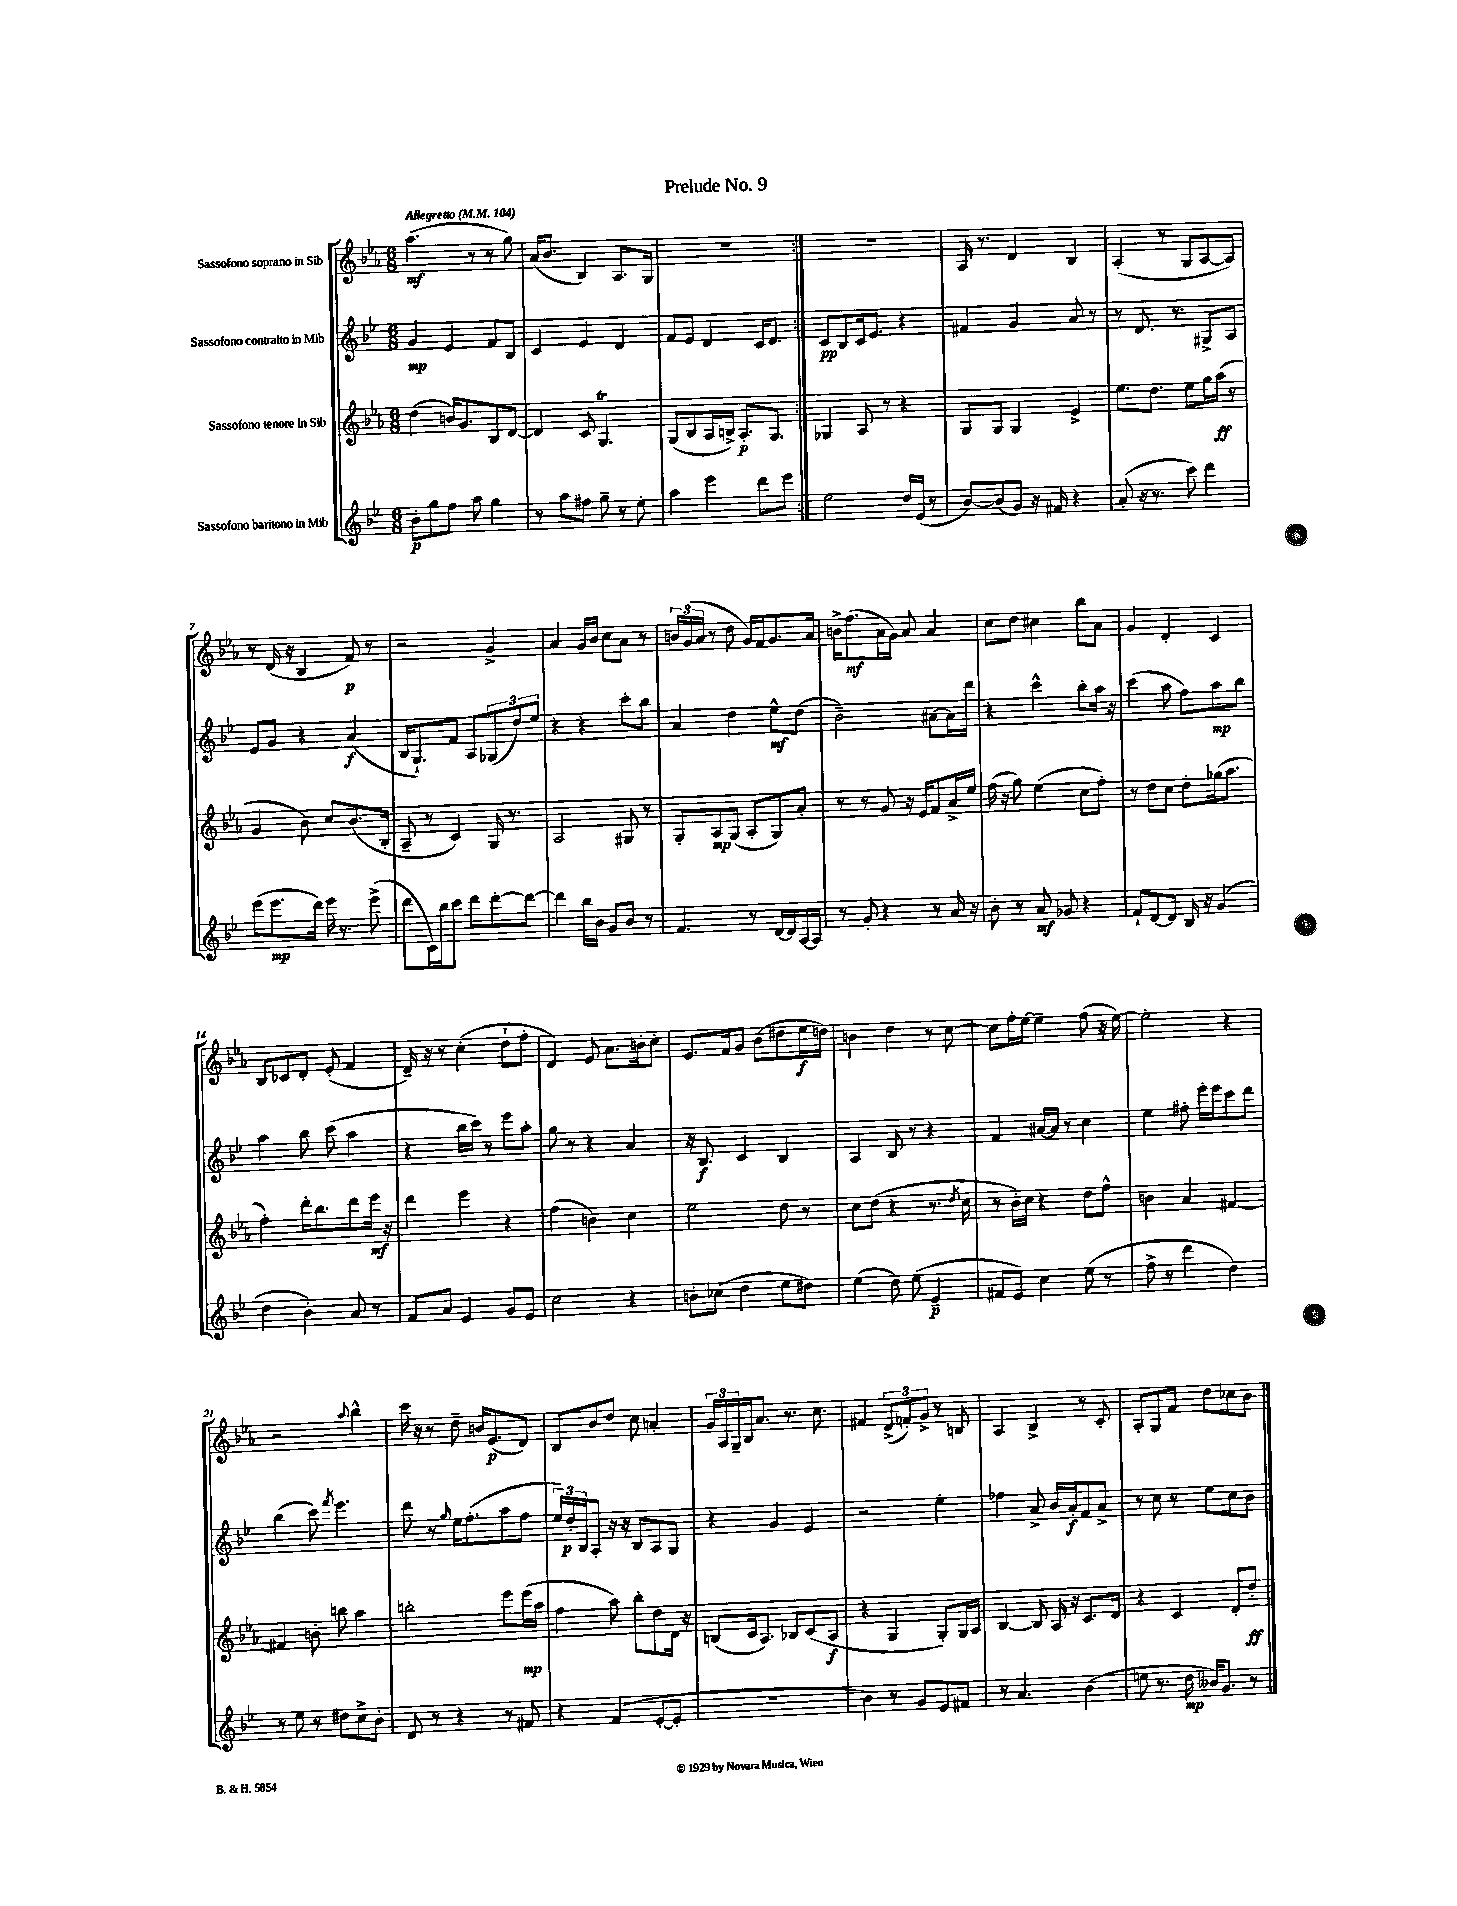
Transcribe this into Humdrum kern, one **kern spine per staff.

**kern	**kern	**kern	**kern
*staff4	*staff3	*staff2	*staff1
*clefG2	*clefG2	*clefG2	*clefG2
*k[b-e-]	*k[b-e-a-]	*k[b-e-]	*k[b-e-a-]
*M6/8	*M6/8	*M6/8	*M6/8
*MM104	*MM104	*MM104	*MM104
8b-'\L	(4dd\	4g/	(4.aa-\
8gg\	.	.	.
8ff\J	16b/LK)	4e-/	.
.	8.g/	.	.
8aa\	.	.	8r
4gg\	8B-/	8f/L	8r
.	[8d/J	8B-/J	8gg\)
=	=	=	=
8r	4d/]	4c/	(16a-/LK
.	.	.	8.b-/J
8aa\L	.	.	.
8ff#\J	8c/	4e-/	4B-/)
8gg~\	4.G/	.	.
8r	.	4d/	8.A-/L
8ee-'\	.	.	.
.	.	.	16G/Jk
=	=	=	=
4aa\	(8G/L	8f/L	2.r
.	8B-/	8e-/J	.
4eee-\	16A-/L	4d/	.
.	16B^/JJ)	.	.
.	8.A-'/L	.	.
8ddd\L	.	16c/LK	.
.	8.G/J	8.d/J	.
8eee-\J	.	.	.
=:|!	=:|!	=:|!	=:|!
2ee-\	4G-/	8c/L	2.r
.	.	8B-/	.
.	8A-/	16c/k	.
.	.	8.e-/J	.
.	8r	.	.
16dd/LL	4r	4r	.
(16e-/JJ	.	.	.
8r	.	.	.
=	=	=	=
[8b-/L)	8G/L	4f#/	16A-/
.	.	.	8.r
(8b-/]	8G/J	.	.
8g/J)	4G/	4g/	4d/
16r	.	.	.
16f#/	.	.	.
4r	4e-^/	8a/	4B-/
.	.	8r	.
=	=	=	=
(8a'/	8.ee-\L	8r	(4A-'/
16r	.	8.d/	.
8.r	8.dd\J	.	.
.	.	.	8r
.	.	8.r	.
8ccc\)	8ee-\L	.	8G/L
4ddd\	16gg\L	8G#^/L	[8A-/
.	(16aa-\JJ	.	.
.	8r	8A/J	8A-/]J)
=	=	=	=
(8eee-\L	4g/	8e-/L	8r
8.eee-\	.	8g/J	(16d/
.	.	.	16r
.	8b-\)	4r	4B-/
16ddd\Jk)	.	.	.
16eee-\	8cc/L	.	.
8.r	.	.	.
.	(8.b-/	(4a/	8f/)
(8eee-^\	.	.	8r
.	16B-'/Jk	.	.
=	=	=	=
8ddd\L	8A-~/	16B-/LK	2r
.	.	8.G`/)	.
16c\L)	8r	.	.
16bb-\J	.	.	.
8ccc\J	4c/)	8f/J	.
8ddd\L	.	8A/L	.
[8ddd'\	16G/	(12G-/	4g^/
.	8.r	.	.
.	.	12dd/)	.
8ddd\_J	.	.	.
.	.	12ee-/J	.
=	=	=	=
4ddd\]	2A-/	4r	4a-/
16bb-\LL	.	4r	16g/LL
16b-\JJ	.	.	16b-/JJ
8g/L	.	.	8cc\L
8b-/J	8G#/	8ccc'\L	8a-\J
8r	8r	8bb-\J	8r
=	=	=	=
4.f/	8G'/L	4a/	24b/LL
.	.	.	(24g/
.	.	.	24a-/JJ
.	8A-/	.	8r
.	(8G/J	4dd\	8dd\
8r	8A-'/L	.	16g/LL)
.	.	.	16f/J
[16d/LL	8G/)	8ee-^^\L	8.g/
16d/]	.	.	.
[16A/	8a-'/J	(8dd\J	.
16A/]JJ	.	.	16a-/Jk
=	=	=	=
8r	8r	2b-~\)	16b^\LK
.	.	.	(8.ff\
8g'/	8r	.	.
4r	8g/	.	16a-\L
.	.	.	16g\JJ)
.	16r	.	8a-/
.	16e-/LK	.	.
8r	8f/	[8a#\L	4a-/
16a/	16a-^/L	16a#\]L	.
16r	16ee-/JJ	16ddd\JJ	.
=	=	=	=
8b-'\	(16ff\	4r	8cc\L
.	16r	.	.
8r	8gg\)	.	8dd\J
8a/	(4ee-\	4ccc^^\	4cc#\
8g-/	.	.	.
4r	8cc\L	8bb-'\L	8bb-\L
.	8ff'\J)	16aa\Jk	8a-\J
.	.	16r	.
=	=	=	=
8f`/L	8r	(4ccc\	4g/
[8d/	8dd\L	.	.
8d/]J	8cc\J	8aa\	4d'/
16B-/	8dd'\L	8ff\L)	.
16r	.	.	.
(4g/	(16gg-\k	8aa\	4c/
.	8.aa-\J	.	.
.	.	8bb-\J	.
=	=	=	=
4dd\	4ff'\)	4aa\	8B-/L
.	.	.	8c-/
4b-'\)	16ddd'\LK	8bb-\	8d'/J
.	8.bb-\	.	.
.	.	(8ccc\	(8e-'/
8a/	8ddd\	4aa\	4f/
8r	16eee-\Jk	.	.
.	16r	.	.
=	=	=	=
8f/L	4ddd\	4r	16d~/)
.	.	.	16r
8a/J	.	.	8r
4e-/	4eee-\	16bb-\LL	(4cc'\
.	.	16ccc\JJ)	.
.	.	8r	.
8g/L	4r	8eee-\L	8dd`\L
8e-/J	.	8aa'\J	8ff'\J
=	=	=	=
2cc\	(4ff\	8gg\	4d/)
.	.	8r	.
.	4b\)	4r	8e-/
.	.	.	8.a-\L
4r	4cc\	4a/	.
.	.	.	16b'\k
.	.	.	8cc'\J
=	=	=	=
8b'\L	2ee-\	16r	8.e-/L
.	.	8.B-/	.
(8cc-\J	.	.	.
.	.	.	16f/k
4dd\	.	4c/	8g/J
.	.	.	(8b-\L
8ee-\L	8dd\	4B-/	8dd#\
8dd#\J)	8r	.	16ee-\L
.	.	.	16dd\JJ)
=	=	=	=
(4ee-\	8cc\L	4A/	4b\
.	(8dd\J	.	.
8dd\)	4r	8B-/	4dd\
(8ee-\	.	8r	.
4e-~/	8.r	4r	8r
.	.	.	[8cc\
.	8qdd/	.	.
.	16cc\	.	.
=	=	=	=
8f#/L	8r	4f/	8cc\]L
8e-/J)	16b-'\LL)	.	16ff'\L
.	16cc\JJ	.	[16ee-\JJ
4cc\	4r	[16a#/LL	4ee-~\]
.	.	16a#/]JJ	.
.	.	8r	.
(8ee-\	8dd\L	4cc\	(8ff\
8r	8ff^^\J	.	16r
.	.	.	[16ee-\)
=	=	=	=
8ff^\	4b\	4ee-\	2ee-'\]
8r	.	.	.
4ddd\	4a-/	8ff#'\	.
.	.	16eee-'\LL	.
.	.	16eee-\J	.
4dd\)	[4f#/	8ccc\	4r
.	.	8ddd\J	.
=	=	=	=
8r	4f#/]	(4bb-\	2r
8ee-\	.	.	.
8r	8b'\	8ccc\)	.
.	.	8qfff/	.
8dd#\L	8bb\	4.eee-\	.
.	.	.	8qqaa-/
8cc^\	4aa-\	.	4bb-^^\
8b-'\J	.	.	.
=	=	=	=
8d/	2bb'\	8ddd\	16ccc\
.	.	.	16r
8r	.	8r	8r
.	.	16qqgg/	.
4r	.	16ee-\LK	8dd~\
.	.	(8.ff'\	.
.	.	.	16b/LK
.	.	.	(8.e-/
8r	8eee-\L	8aa\	.
8f#/	(16eee-\L	8ff\J	8d/J)
.	16aa-\JJ	.	.
=	=	=	=
4r	4ff\	24ee-/LL)	8B-/L
.	.	24dd'/	.
.	.	24B-/J	.
.	.	8A'/J	8b-/
(4f/	8aa-\)	16r	8dd/J
.	.	16r	.
.	8bb-'\L	8B-/L	8cc\
[8e-'/L	8dd\	8A/	4a'/
8e-'/]J	16d\Jk	8G/J	.
.	16r	.	.
=	=	=	=
2.r	(8B/L	4r	24g/LL
.	.	.	24A-/
.	.	.	24G~/
.	16c/k	.	16B-/J
.	8.A-/J)	.	8.a-/J
.	.	4g/	.
.	8B-/L	.	8.r
.	(8c/	4e-/	.
.	.	.	8.cc\
.	8A-/J	.	.
=	=	=	=
4b-\)	4r	2r	4f#/
8r	4G/	.	(12d^/L
.	.	.	12f'/)
8g/L	.	.	.
.	.	.	12g^/J
8e-/	8G'/L)	4ee-'\	8r
8f#/J	16G/L	.	8B/
.	16A-/JJ	.	.
=	=	=	=
8r	[4B-/	4ff-\	4A-/
4.a/	.	.	.
.	8B-/]	8a^/	4B-^/
.	16A-/	16b-/LL	.
.	16r	16a'/J	.
(4b-\	8.c/L	8f/	8r
.	.	8a^/J	8c'/
.	16d/Jk	.	.
=	=	=	=
8ee\	4r	8r	8A-'/L
8.r	.	8cc\	8G/
.	4c/	8r	8f/J
16dd\	.	.	.
16b--/LK)	.	8ee-\L	8dd\L
8.g/J	.	.	.
.	8d'/L	8cc\	8cc-\
8r	8dd'/J	8b-\J	8b-\J
==	==	==	==
*-	*-	*-	*-
